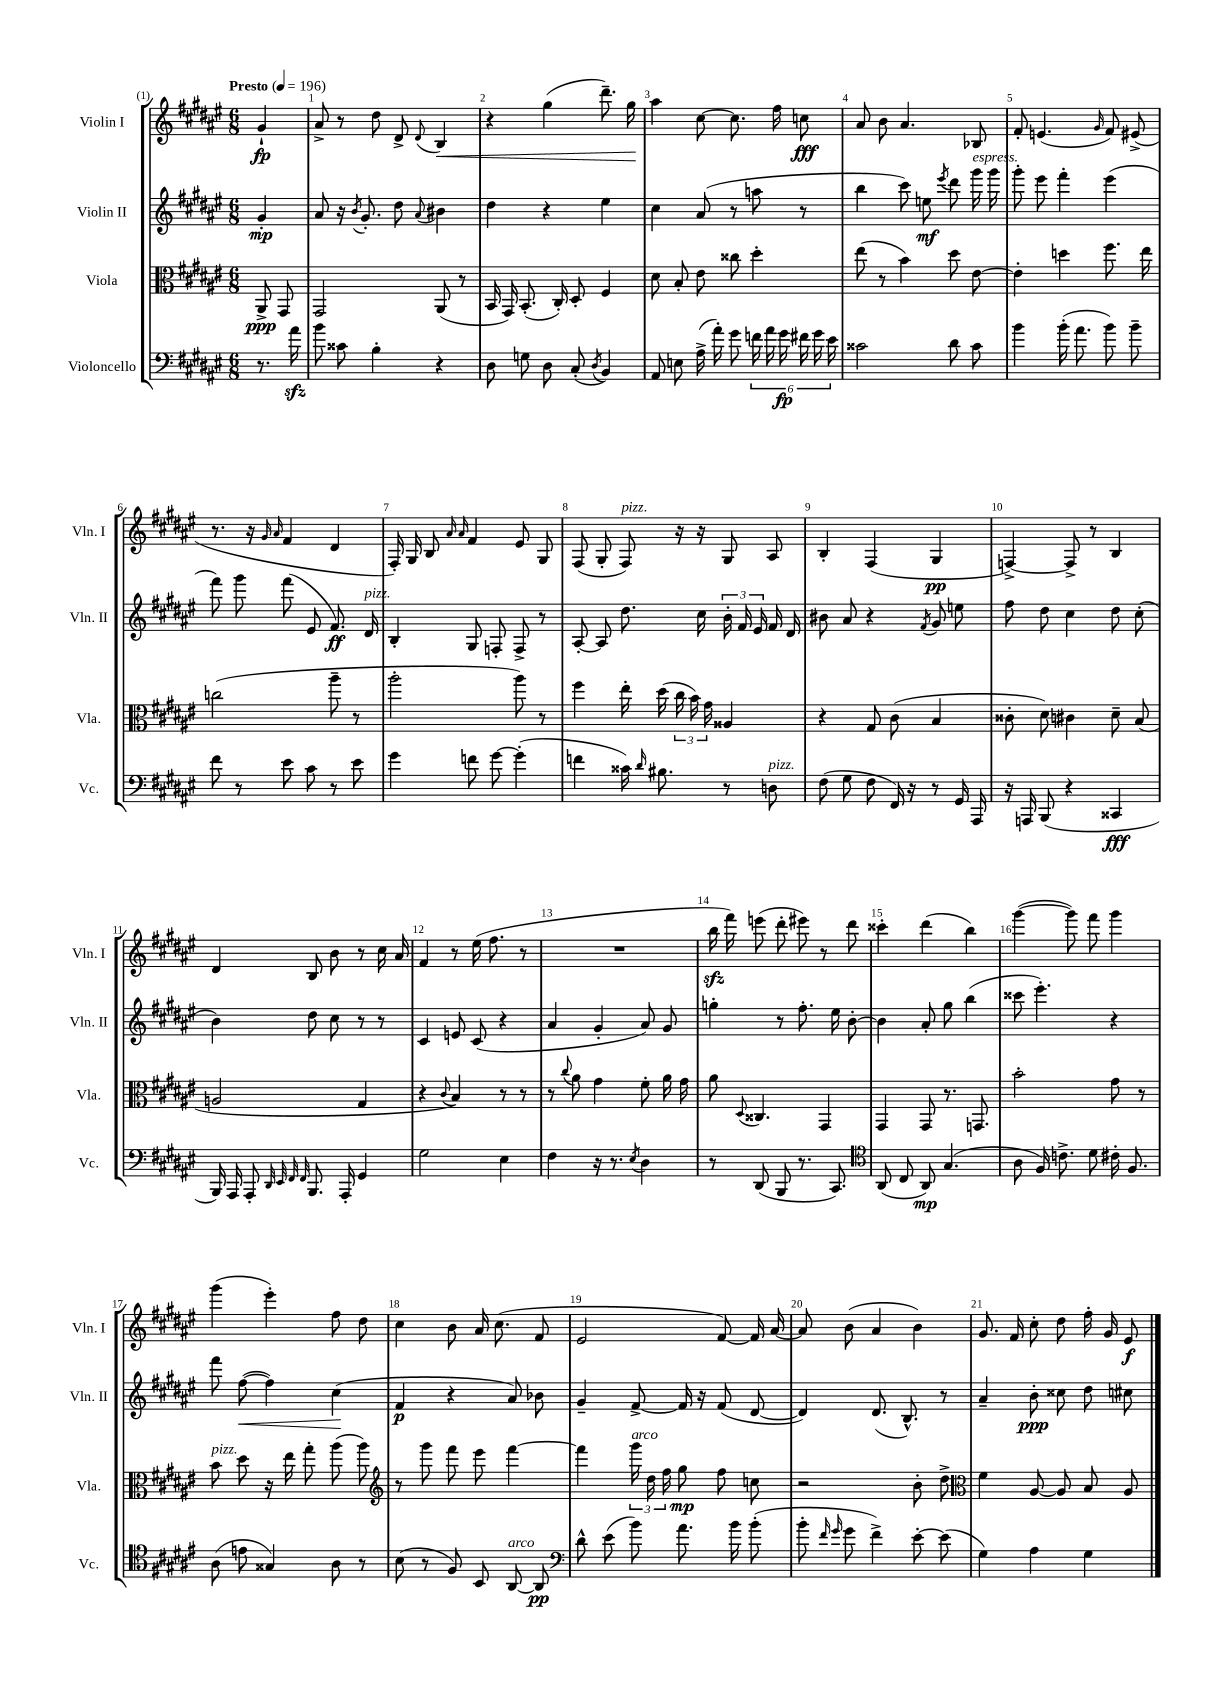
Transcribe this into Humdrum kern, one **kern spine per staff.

**kern	**dynam	**kern	**dynam	**kern	**dynam	**kern	**dynam
*part4	*part4	*part3	*part3	*part2	*part2	*part1	*part1
*staff4	*staff4	*staff3	*staff3	*staff2	*staff2	*staff1	*staff1
*I"Violoncello	*	*I"Viola	*	*I"Violin II	*	*I"Violin I	*
*I'Vc.	*	*I'Vla.	*	*I'Vln. II	*	*I'Vln. I	*
*clefF4	*	*clefC3	*	*clefG2	*	*clefG2	*
*k[f#c#g#d#a#e#]	*	*k[f#c#g#d#a#e#]	*	*k[f#c#g#d#a#e#]	*	*k[f#c#g#d#a#e#]	*
*M6/8	*	*M6/8	*	*M6/8	*	*M6/8	*
*MM196	*	*MM196	*	*MM196	*	*MM196	*
=	=	=	=	=	=	=	=
!	!	!	!	!	!	!LO:TX:a:B:t=Presto	!
8.r	.	8AA#^/	ppp	4g#'/	mp	4g#`/	fp
.	.	8GG#/	.	.	.	.	.
16a#zz\	.	.	.	.	.	.	.
=1	=1	=1	=1	=1	=1	=1	=1
8b\	.	2GG#/	.	8a#/	.	8a#^/	.
8c##X\	.	.	.	16r	.	8r	.
.	.	.	.	8qb/	.	.	.
.	.	.	.	8.g#'/	.	.	.
4B'\	.	.	.	.	.	8dd#\	.
.	.	.	.	8dd#\	.	8d#^/	.
.	.	.	.	8qqa#/	.	8qqd#/	.
!	!	!	!	!	!	!	!LO:HP:b
4r	.	(8AA#/	.	4b#X\	.	4B/	<
.	.	8r	.	.	.	.	.
=2	=2	=2	=2	=2	=2	=2	=2
8D#\	.	16BB/	.	4dd#\	.	4r	.
.	.	16GG#/)	.	.	.	.	.
8Gn\	.	(8.BB'/	.	.	.	.	.
8D#\	.	.	.	4r	.	(4gg#\	.
.	.	16C#'/)	.	.	.	.	.
(8C#'/	.	8D#'/	.	.	.	.	.
8qD#/	.	.	.	.	.	.	.
4BB/)	.	4F#/	.	4ee#\	.	8.ddd#~\)	.
.	.	.	.	.	.	16gg#\	.
.	.	.	.	.	.	.	[
=3	=3	=3	=3	=3	=3	=3	=3
8AA#/	.	8d#\	.	4cc#\	.	4aa#\	.
8En\	.	8B'/	.	.	.	.	.
(16A#^\	.	8e#\	.	(8a#/	.	[8cc#\	.
16a#'\)	.	.	.	.	.	.	.
8g#\	.	8cc##X\	.	8r	.	8.cc#\]	.
24fn\	.	4dd#'\	.	8aan\	.	.	.
24a#\	.	.	.	.	.	.	.
.	.	.	.	.	.	16ff#\	.
24g#\	fp	.	.	.	.	.	.
24f#X\	.	.	.	8r	.	8ccn\	fff
24g#\	.	.	.	.	.	.	.
24e#\	.	.	.	.	.	.	.
=4	=4	=4	=4	=4	=4	=4	=4
2c##X\	.	(8ee#\	.	4bb\	.	8a#/	.
.	.	8r	.	.	.	8b\	.
.	.	4b\)	.	8ccc#\)	.	4.a#/	.
.	.	.	.	8een\	mf	.	.
.	.	.	.	8qeee#/	.	.	.
8d#\	.	8dd#\	.	8ddd#\	.	.	.
!	!	!	!	!LO:TX:a:i:t=espress.	!	!	!
8c##\	.	[8e#\	.	16ggg#\	.	8B-X/	.
.	.	.	.	16ggg#\	.	.	.
=5	=5	=5	=5	=5	=5	=5	=5
4b\	.	4e#'\]	.	8ggg#'\	.	8f#'/	.
.	.	.	.	8eee#\	.	(4.en/	.
(16b'\	.	4ddn\	.	4fff#'\	.	.	.
8.a#\	.	.	.	.	.	.	.
.	.	.	.	.	.	16qqg#/	.
8b\)	.	8.ff#\	.	(4eee#\	.	8f#/)	.
8b~\	.	.	.	.	.	(8e#X^/	.
.	.	16ee#\	.	.	.	.	.
!!LO:LB:g=z
=6	=6	=6	=6	=6	=6	=6	=6
8f#\	.	(2ccn\	.	8fff#\)	.	8.r	.
8r	.	.	.	8ggg#\	.	.	.
.	.	.	.	.	.	16r	.
.	.	.	.	.	.	16qqg#/	.
.	.	.	.	.	.	16qqa#/	.
8e#\	.	.	.	(8fff#\	.	4f#/	.
8c#\	.	.	.	8e#/	.	.	.
8r	.	8aa#~\	.	8.f#/)	ff	4d#/	.
8e#\	.	8r	.	.	.	.	.
!	!	!	!	!LO:TX:a:i:t=pizz.	!	!	!
.	.	.	.	16d#/	.	.	.
=7	=7	=7	=7	=7	=7	=7	=7
4g#\	.	2aa#'\	.	4B'/	.	16F#'/)	.
.	.	.	.	.	.	16G#/	.
.	.	.	.	.	.	8B/	.
.	.	.	.	.	.	16qqa#/	.
.	.	.	.	.	.	16qqa#/	.
8fn\	.	.	.	8G#/	.	4f#/	.
[8g#\	.	.	.	8Fn'/	.	.	.
(4g#'\]	.	8aa#\)	.	8F^/	.	8e#/	.
.	.	8r	.	8r	.	8G#/	.
=8	=8	=8	=8	=8	=8	=8	=8
4fn\	.	4ff#\	.	[8A#'/	.	(8F#/	.
.	.	.	.	8A#/]	.	8G#'/	.
!	!	!	!	!	!	!LO:TX:a:i:t=pizz.	!
16c##X\)	.	16ee#'\	.	8.dd#\	.	8F#/)	.
16qqd#/	.	.	.	.	.	.	.
8.B#X\	.	(16dd#\	.	.	.	.	.
.	.	24cc#\	.	.	.	16r	.
.	.	24b\)	.	.	.	.	.
.	.	.	.	16cc#\	.	16r	.
.	.	24g#\	.	.	.	.	.
8r	.	4A##X/	.	24b'\	.	8G#/	.
.	.	.	.	24f#/	.	.	.
.	.	.	.	24e#/	.	.	.
!LO:TX:a:i:t=pizz.	!	!	!	!	!	!	!
8Dn\	.	.	.	16f#/	.	8A#/	.
.	.	.	.	16d#/	.	.	.
=9	=9	=9	=9	=9	=9	=9	=9
(8F#\	.	4r	.	8b#X\	.	4B'/	.
8G#\	.	.	.	8a#/	.	.	.
8F#\	.	8G#/	.	4r	.	(4F#/	.
16FF#/)	.	(8c#\	.	.	.	.	.
16r	.	.	.	.	.	.	.
.	.	.	.	8qf#/	.	.	.
8r	.	4B/	.	8g#/	.	4G#/	pp
16GG#/	.	.	.	8een\	.	.	.
16AAA#/	.	.	.	.	.	.	.
=10	=10	=10	=10	=10	=10	=10	=10
16r	.	8c##X'\	.	8ff#\	.	[4Fn^/)	.
16AAAn/	.	.	.	.	.	.	.
(8BBB/	.	8d#\)	.	8dd#\	.	.	.
4r	.	4c#X\	.	4cc#\	.	8F^/]	.
.	.	.	.	.	.	8r	.
4CC##X/	fff	8d#~\	.	8dd#\	.	4B/	.
.	.	(8B/	.	(8cc#'\	.	.	.
!!LO:LB:g=z
=11	=11	=11	=11	=11	=11	=11	=11
16BBB/)	.	2An/	.	4b\)	.	4d#/	.
16AAA#/	.	.	.	.	.	.	.
8AAA#'/	.	.	.	.	.	.	.
32qqDD#/	.	.	.	.	.	.	.
32qqEE#/	.	.	.	.	.	.	.
32qqFF#/	.	.	.	.	.	.	.
32qqFF#/	.	.	.	.	.	.	.
8.BBB/	.	.	.	8dd#\	.	8B/	.
.	.	.	.	8cc#\	.	8b\	.
16AAA#'/	.	.	.	.	.	.	.
4GG#/	.	4G#/	.	8r	.	8r	.
.	.	.	.	8r	.	16cc#\	.
.	.	.	.	.	.	16a#/	.
=12	=12	=12	=12	=12	=12	=12	=12
2G#\	.	4r	.	4c#/	.	4f#/	.
.	.	8qqc#/	.	.	.	.	.
.	.	4B/)	.	8en/	.	8r	.
.	.	.	.	(8c#/	.	(16ee#\	.
.	.	.	.	.	.	8.ff#\	.
4E#\	.	8r	.	4r	.	.	.
.	.	8r	.	.	.	8r	.
=13	=13	=13	=13	=13	=13	=13	=13
4F#\	.	8r	.	4a#/	.	2.r	.
.	.	8qqcc#/	.	.	.	.	.
.	.	8a#\	.	.	.	.	.
16r	.	4g#\	.	4g#'/	.	.	.
8.r	.	.	.	.	.	.	.
8qE#/	.	.	.	.	.	.	.
4D#\	.	8f#'\	.	8a#/)	.	.	.
.	.	16a#\	.	8g#/	.	.	.
.	.	16g#\	.	.	.	.	.
=14	=14	=14	=14	=14	=14	=14	=14
8r	.	8a#\	.	4ggn'\	.	16bbzz\	.
.	.	.	.	.	.	16fff#\)	.
.	.	8qqD#/	.	.	.	.	.
(8DD#/	.	4.C##X/	.	.	.	(8eeen\	.
8BBB/	.	.	.	8r	.	8ddd#'\	.
8.r	.	.	.	8.ff#'\	.	8eee#X\)	.
.	.	4GG#/	.	.	.	8r	.
8.CC#/)	.	.	.	16ee#\	.	.	.
.	.	.	.	[8b'\	.	8ddd#\	.
=15	=15	=15	=15	=15	=15	=15	=15
*clefC4	*	*	*	*	*	*	*
(8AA#/	.	4GG#/	.	4b\]	.	4ccc##X'\	.
8C#/	.	.	.	.	.	.	.
8AA#/)	mp	8GG#/	.	8a#'/	.	(4ddd#\	.
(4.G#/	.	8.r	.	8gg#\	.	.	.
.	.	.	.	(4bb\	.	4bb\)	.
.	.	8.GGn/	.	.	.	.	.
=16	=16	=16	=16	=16	=16	=16	=16
8A#\	.	2b'\	.	8ccc##X\	.	([4ggg#\	.
16F#/)	.	.	.	4.eee#'\)	.	.	.
8.cn^\	.	.	.	.	.	.	.
.	.	.	.	.	.	8ggg#\])	.
8d#\	.	.	.	.	.	8fff#\	.
16c#X'\	.	8g#\	.	4r	.	4ggg#\	.
8.F#/	.	.	.	.	.	.	.
.	.	8r	.	.	.	.	.
!!LO:LB:g=z
=17	=17	=17	=17	=17	=17	=17	=17
!	!	!LO:TX:a:i:t=pizz.	!	!	!	!	!
(8A#\	.	8b\	.	8fff#\	.	(4ggg#\	.
!	!	!	!	!	!LO:HP:b	!	!
8en\	.	8dd#\	.	([8ff#\	<	.	.
4G##X/)	.	16r	.	4ff#\])	.	4eee#'\)	.
.	.	16ee#\	.	.	.	.	.
.	.	8gg#'\	.	.	.	.	.
8A#\	.	(8aa#\	.	(4cc#\	.	8ff#\	.
8r	.	8aa#\)	.	.	.	8dd#\	.
.	.	.	.	.	[	.	.
=18	=18	=18	=18	=18	=18	=18	=18
*	*	*clefG2	*	*	*	*	*
(8B\	.	8r	.	4f#/	p	4cc#\	.
8r	.	8ggg#\	.	.	.	.	.
8F#/)	.	8fff#\	.	4r	.	8b\	.
8BB/	.	8eee#\	.	.	.	16a#/	.
.	.	.	.	.	.	(8.cc#\	.
!LO:TX:a:i:t=arco	!	!	!	!	!	!	!
[8AA#/	.	[4fff#\	.	8a#/)	.	.	.
8AA#/]	pp	.	.	8b-X\	.	8f#/	.
=19	=19	=19	=19	=19	=19	=19	=19
*clefF4	*	*	*	*	*	*	*
8d#^^\	.	4fff#\]	.	4g#~/	.	2e#/	.
(8e#\	.	.	.	.	.	.	.
!	!	!LO:TX:a:i:t=arco	!	!	!	!	!
8b\)	.	24ggg#\	.	[8f#^/	.	.	.
.	.	24dd#\	.	.	.	.	.
.	.	24ff#\	.	.	.	.	.
8.a#\	.	8gg#\	mp	16f#/]	.	.	.
.	.	.	.	16r	.	.	.
.	.	8ff#\	.	(8f#/	.	[8f#/)	.
16b\	.	.	.	.	.	.	.
(8b'\	.	8ccn\	.	[8d#/	.	16f#/]	.
.	.	.	.	.	.	[16a#/	.
=20	=20	=20	=20	=20	=20	=20	=20
8b'\	.	2r	.	4d#/])	.	8a#/]	.
16qqf#/	.	.	.	.	.	.	.
16qqg#/	.	.	.	.	.	.	.
8g#\	.	.	.	.	.	(8b\	.
4f#^\)	.	.	.	(8.d#/	.	4a#/	.
.	.	.	.	8.B^^/)	.	.	.
[8e#'\	.	8b'\	.	.	.	4b\)	.
(8e#\]	.	8dd#^\	.	8r	.	.	.
=21	=21	=21	=21	=21	=21	=21	=21
*	*	*clefC3	*	*	*	*	*
4G#\)	.	4f#\	.	4a#~/	.	8.g#/	.
.	.	.	.	.	.	16f#/	.
4A#\	.	[8A#/	.	8b'\	ppp	8cc#'\	.
.	.	8A#/]	.	8cc##X\	.	8dd#\	.
4G#\	.	8B/	.	8dd#\	.	16ff#'\	.
.	.	.	.	.	.	16g#/	.
.	.	8A#/	.	8cc#X\	.	8e#/	f
==	==	==	==	==	==	==	==
*-	*-	*-	*-	*-	*-	*-	*-
